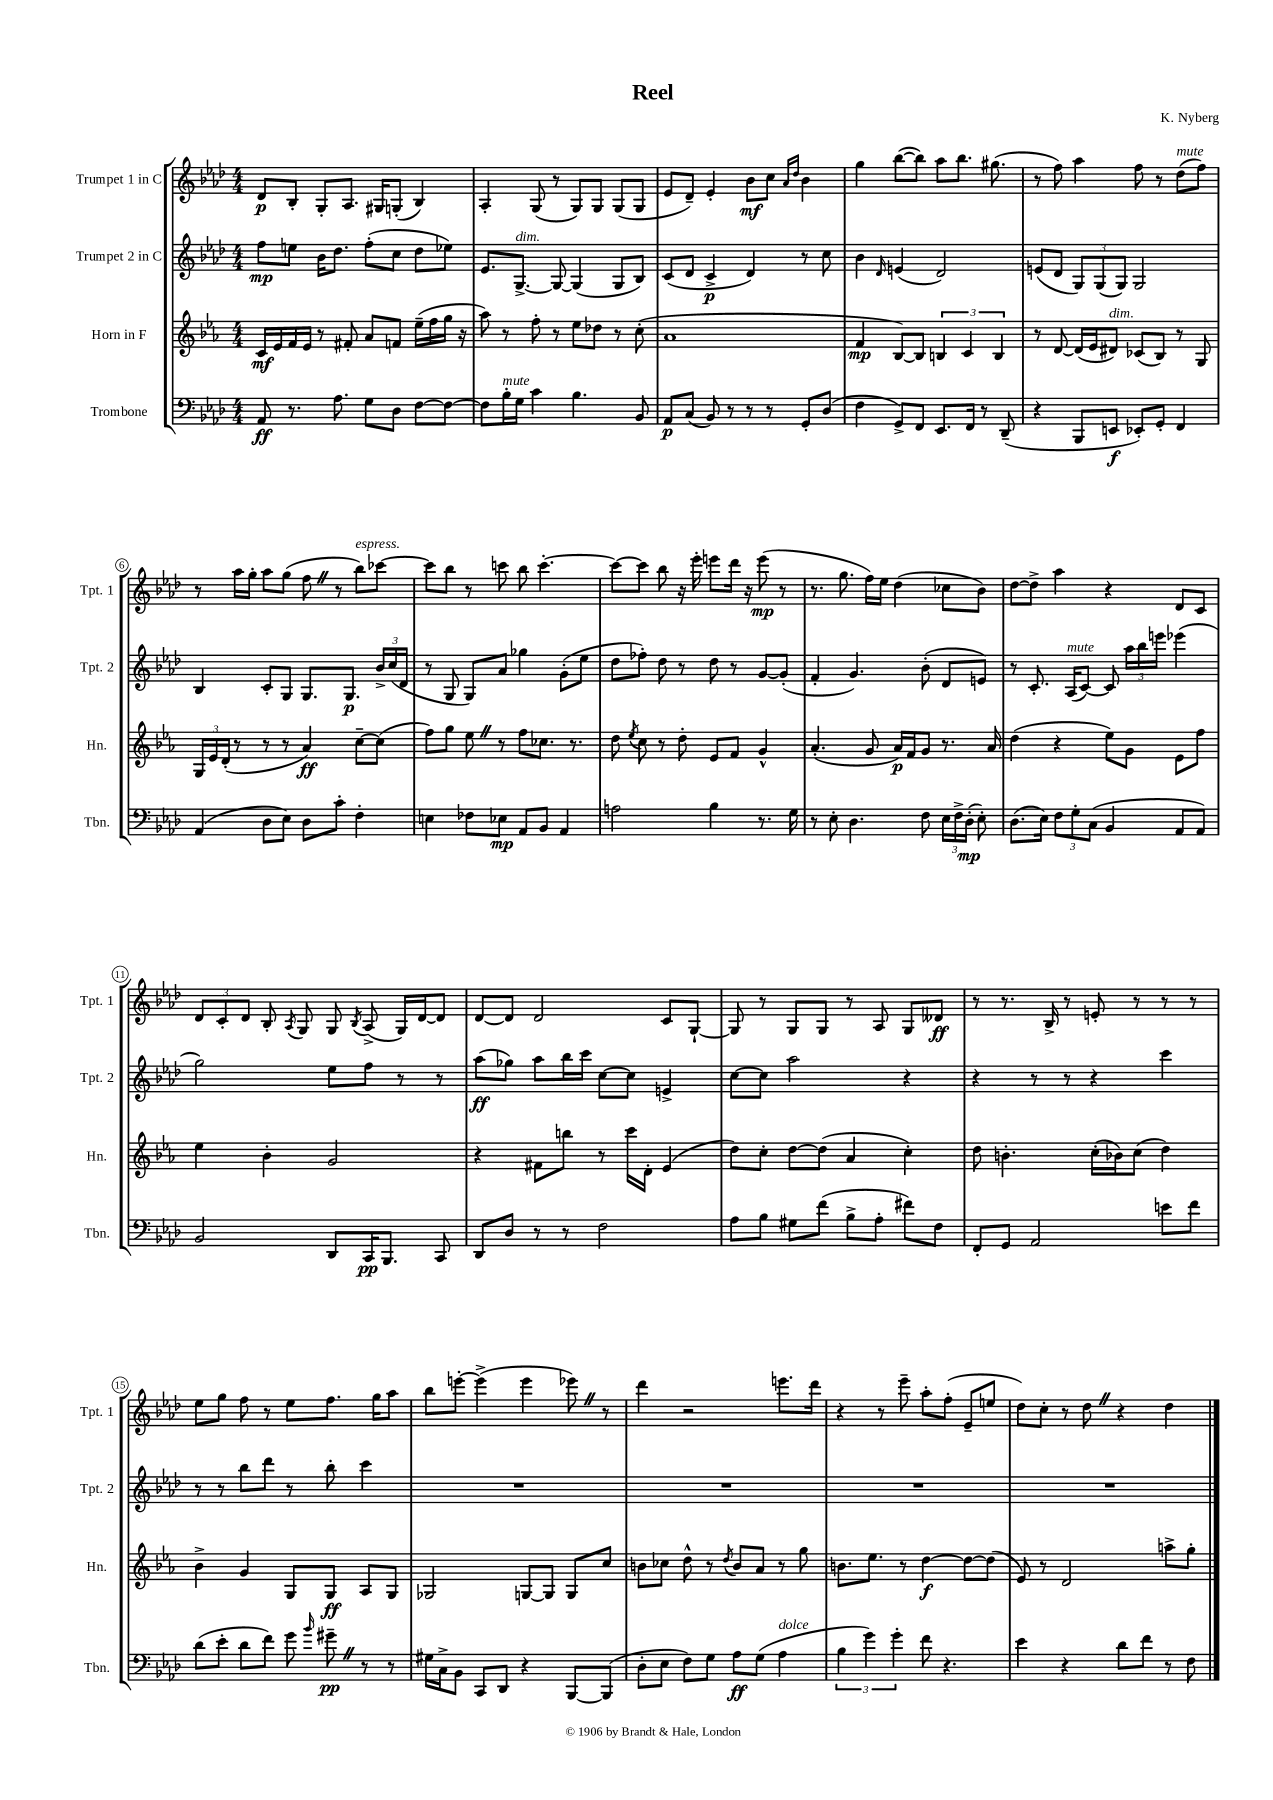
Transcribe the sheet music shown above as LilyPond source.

\header { title = "Reel" composer = "K. Nyberg" }
<<
\new StaffGroup <<
\new Staff = "s0" \with { instrumentName = "Trumpet 1 in C" shortInstrumentName = "Tpt. 1" } {
    \clef treble \key aes \major \numericTimeSignature \time 4/4
    \autoBeamOff des'8[\p bes8]-. g8[-. aes8.] gis16[ g8]-.( bes4) |
    aes4-. g8( r8 g8[) g8] g8[( g8] |
    ees'8[ des'8]--) ees'4-. bes'8[\mf c''8] \grace { aes'16[ des''16] } bes'4 |
    g''4 bes''8[~( bes''8]) aes''8[ bes''8.] gis''8.( |
    r8 f''8) aes''4 f''8 r8 des''8[^\markup { \italic "mute" }( f''8]) |
    r8 aes''16[ g''16]-. aes''8[ g''8]( f''8 \once \override BreathingSign.text = \markup { \musicglyph "scripts.caesura.straight" } \breathe r8 bes''8[^\markup { \italic "espress." }) ces'''8]~ |
    ces'''8[ bes''8] r8 c'''8 bes''8 c'''4.~-. |
    c'''8[~ c'''8] bes''8 r16 ees'''16-. e'''8[ des'''16] r16 e'''8\mp( r8 |
    r8. g''8. f''16[) ees''16] des''4( ces''8[ bes'8]) |
    des''8[~ des''8]-> aes''4 r4 des'8[ c'8] |
    \tuplet 3/2 { des'8[ c'8-. des'8] } bes8-. \acciaccatura { aes8 } g8 g8 \acciaccatura { bes8 } aes8->( g16[) des'16~ des'8] |
    des'8[~ des'8] des'2 c'8[ g8]~-! |
    g8 r8 g8[ g8] r8 aes8 g8[ deses'8]\ff |
    r8 r8. bes16-> r8 e'8-. r8 r8 r8 |
    ees''8[ g''8] f''8 r8 ees''8[ f''8.] g''16[ aes''8] |
    bes''8[ e'''8]~-. e'''4->( e'''4 ees'''8) \once \override BreathingSign.text = \markup { \musicglyph "scripts.caesura.straight" } \breathe r8 |
    des'''4 r2 e'''8.[ des'''16] |
    r4 r8 ees'''8-- aes''8[-. f''8]-.( ees'8[-- e''8] |
    des''8[) c''8]-. r8 des''8 \once \override BreathingSign.text = \markup { \musicglyph "scripts.caesura.straight" } \breathe r4 des''4 \bar "|." |
}
\new Staff = "s1" \with { instrumentName = "Trumpet 2 in C" shortInstrumentName = "Tpt. 2" } {
    \clef treble \key aes \major \numericTimeSignature \time 4/4
    \autoBeamOff f''8[\mp e''8] bes'16[ des''8.] f''8[-.( c''8] des''8[ ees''8]) |
    ees'8.[ g8.]~->^\markup { \italic "dim." } g8~ g4( g8[ bes8]) |
    c'8[( des'8] c'4->\p des'4) r8 c''8 |
    bes'4 \grace { des'16 } e'4( des'2) |
    e'8[( des'8] \tuplet 3/2 { g8[) g8( g8]) } g2 |
    bes4 c'8[-. g8] g8.[ g8.]\p \tuplet 3/2 { bes'16[-> c''16( des'16] } |
    r8 g8 g8[) aes'8] ges''4 g'8[-.( ees''8] |
    des''8[ fes''8]-.) des''8 r8 des''8 r8 g'8[~ g'8]-.( |
    f'4-. g'4.) bes'8-.( des'8[ e'8]) |
    r8 c'8.-. aes16[^\markup { \italic "mute" }( c'8]~) c'8 \tuplet 3/2 { aes''16[ bes''16 e'''16] } ees'''4( |
    g''2) ees''8[ f''8] r8 r8 |
    aes''8[\ff( ges''8]) aes''8[ bes''16 c'''16] c''8[~ c''8] e'4-> |
    c''8[~ c''8] aes''2 r4 |
    r4 r8 r8 r4 c'''4 |
    r8 r8 bes''8[ des'''8] r8 bes''8-. c'''4 |
    R1 |
    R1 |
    R1 |
    R1 \bar "|." |
}
\new Staff = "s2" \with { instrumentName = "Horn in F" shortInstrumentName = "Hn." } {
    \clef treble \key ees \major \numericTimeSignature \time 4/4
    \autoBeamOff c'16[\mf ees'16 f'16 ees'16] r8 fis'8-. aes'8[ f'8] ees''16[--( f''16 g''16] r16 |
    aes''8) r8 f''8-. r8 ees''8[ des''8] r8 c''8-.( |
    aes'1 |
    f'4\mp bes8[~) bes8] \tuplet 3/2 { b4 c'4 b4 } |
    r8 d'8~ d'16[( ees'16 dis'8]^\markup { \italic "dim." }) ces'8[( bes8]) r8 g8 |
    \tuplet 3/2 { g16[ ees'16 d'16]-.( } r8 r8 r8 aes'4\ff) c''8[~-- c''8]( |
    f''8[) g''8] ees''8 \once \override BreathingSign.text = \markup { \musicglyph "scripts.caesura.straight" } \breathe r8 f''8[ ces''8.] r8. |
    d''8 \acciaccatura { ees''8 } c''8 r8 d''8-. ees'8[ f'8] g'4-^ |
    aes'4.-.( g'8 aes'16[\p) f'16 g'8] r8. aes'16 |
    d''4( r4 ees''8[) g'8] ees'8[ f''8] |
    ees''4 bes'4-. g'2 |
    r4 fis'8[ b''8] r8 c'''16[ d'16]-. ees'4( |
    d''8[) c''8]-. d''8[~ d''8]( aes'4 c''4-.) |
    d''8 b'4.-. c''16[-.( bes'16) c''8]( d''4) |
    bes'4-> g'4 g8[ g8]\ff aes8[ g8] |
    ges2 g8[~ g8] g8[ c''8] |
    b'8[ ces''8] d''8-^ r8 \acciaccatura { d''8 } b'8[ aes'8] r8 g''8 |
    b'8.[ ees''8.] r8 d''4~\f d''8[~ d''8]( |
    ees'8) r8 d'2 a''8[-> g''8]-. \bar "|." |
}
\new Staff = "s3" \with { instrumentName = "Trombone" shortInstrumentName = "Tbn." } {
    \clef bass \key aes \major \numericTimeSignature \time 4/4
    \autoBeamOff aes,8\ff r8. aes8. g8[ des8] f8[~ f8]~ |
    f8[ bes16-.^\markup { \italic "mute" } g16] c'4 bes4. bes,8 |
    aes,8[\p c8]( bes,8) r8 r8 r8 g,8[-. des8]( |
    f4 g,8[->) f,8] ees,8.[ f,16] r8 des,8--( |
    r4 bes,,8[ e,8]\f ees,8[-.) g,8]-. f,4 |
    aes,4( des8[ ees8]) des8[ c'8]-. f4-. |
    e4 fes8[ ees8]\mp aes,8[ bes,8] aes,4 |
    a2 bes4 r8. g16 |
    r8 ees8-. des4. f8 \tuplet 3/2 { ees16[ f16-> des16]-.\mp( } ees8-.) |
    des8.[( ees16]) \tuplet 3/2 { f8[ g8-. c8]( } bes,4 aes,8[ aes,8]) |
    bes,2 des,8[ c,16\pp bes,,8.] c,8 |
    des,8[ des8] r8 r8 f2 |
    aes8[ bes8] gis8[ f'8]( bes8[-> aes8]-. fis'8[) f8] |
    f,8[-. g,8] aes,2 e'8[ f'8] |
    des'8[( ees'8]-. des'8[ f'8]) g'8 \grace { bes'16 } gis'8--\pp \once \override BreathingSign.text = \markup { \musicglyph "scripts.caesura.straight" } \breathe r8 r8 |
    gis16[ c16-> bes,8] c,8[ des,8] r4 bes,,8[~ bes,,8]( |
    des8[-. ees8] f8[) g8] aes8[\ff g8]( aes4^\markup { \italic "dolce" } |
    \tuplet 3/2 { bes4 g'4) g'4-. } f'8 r4. |
    ees'4 r4 des'8[ f'8] r8 f8 \bar "|." |
}
>>
>>
\layout { \context { \Score \override BarNumber.stencil = #(make-stencil-circler 0.1 0.3 ly:text-interface::print) } }
